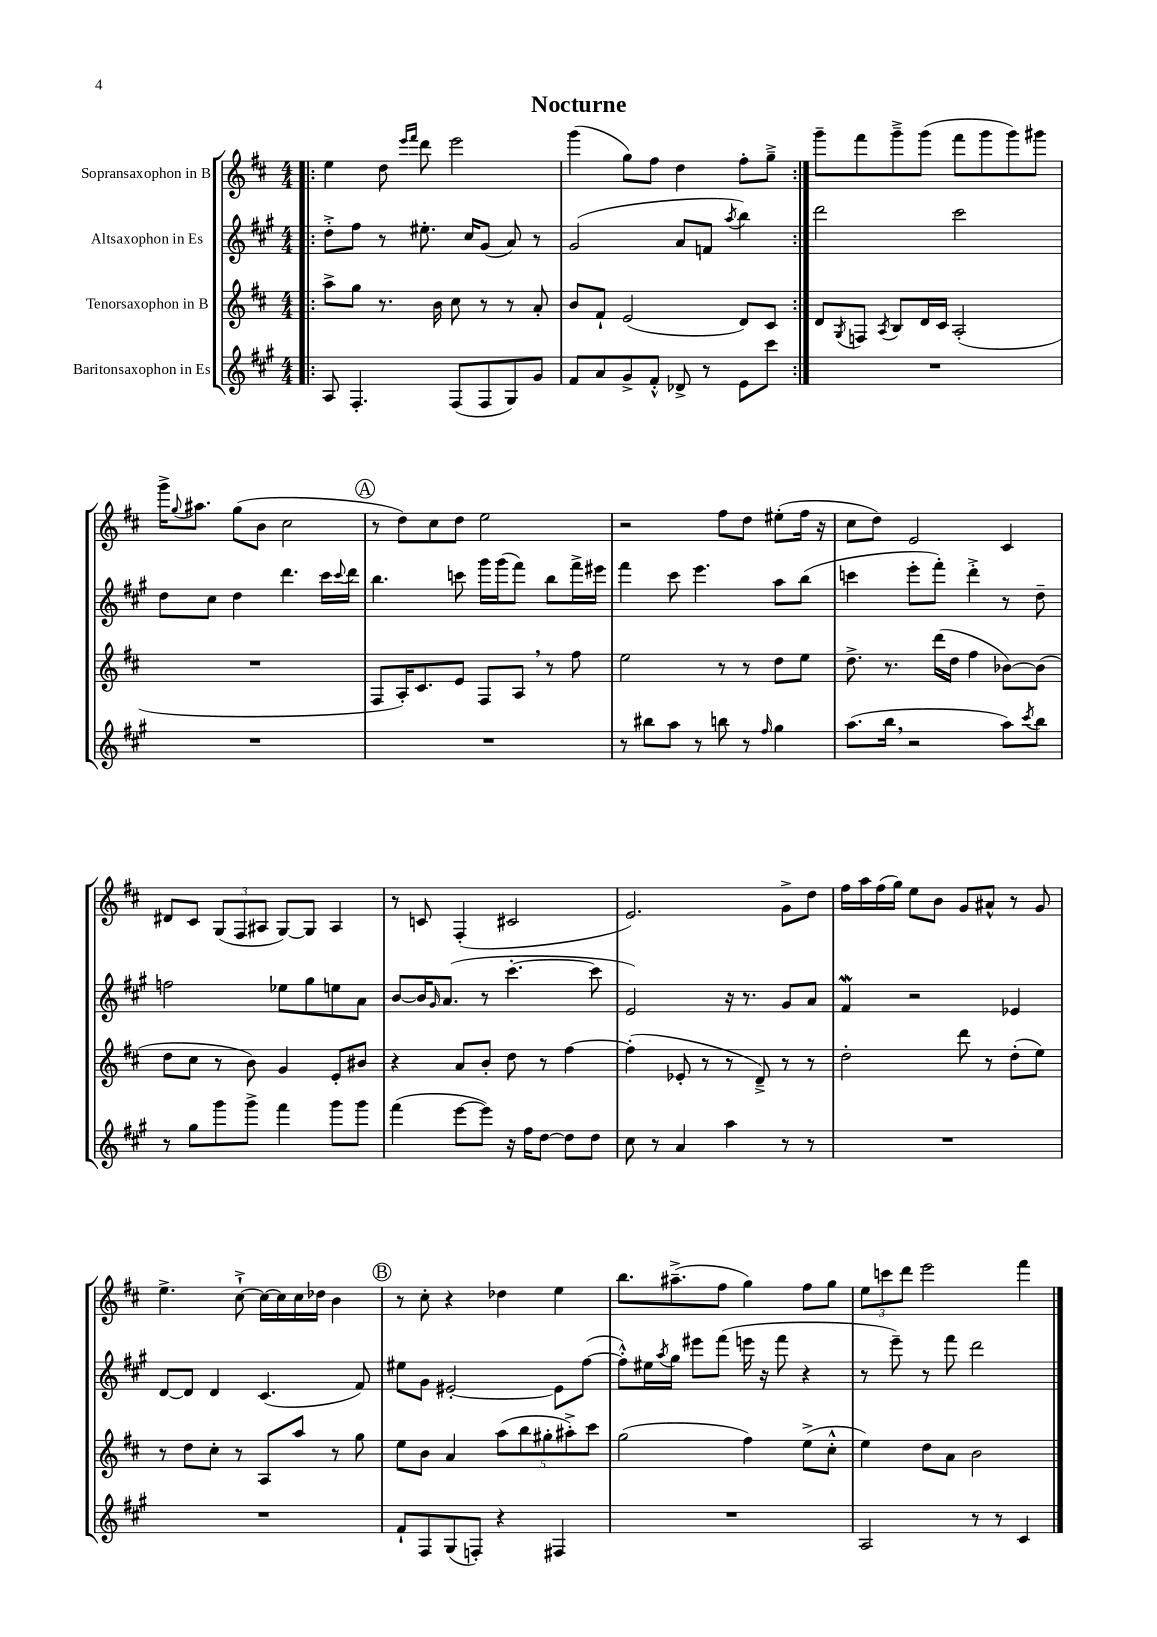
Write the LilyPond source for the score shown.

\header { title = "Nocturne" }
<<
\new StaffGroup <<
\new Staff = "s0" \with { instrumentName = "Sopransaxophon in B" } {
    \clef treble \key d \major \numericTimeSignature \time 4/4
    \repeat volta 2 { \bar ".|:" e''4 d''8 \grace { e'''16 fis'''16 } d'''8 e'''2 |
    g'''4( g''8) fis''8 d''4 fis''8-. g''8---> | }
    g'''8-- fis'''8 g'''8---> g'''8( fis'''8 g'''8 g'''8) gis'''8 |
    g'''16-> \appoggiatura { g''8 } ais''8. g''8( b'8 cis''2 |
    \mark \markup { \circle "A" } r8 d''8) cis''8 d''8 e''2 |
    r2 fis''8 d''8 eis''8-.( fis''16 r16 |
    cis''8 d''8) e'2 cis'4 |
    dis'8 cis'8 \tuplet 3/2 { g8( fis8 ais8 } g8~) g8 ais4 |
    r8 c'8 fis4-.( cis'2 |
    e'2.) g'8-> d''8 |
    fis''16 a''16 fis''16( g''16) e''8 b'8 g'8 ais'8-^ r8 g'8 |
    e''4.-> cis''8~-!-> cis''16~ cis''16 cis''16 des''16 b'4 |
    \mark \markup { \circle "B" } r8 cis''8-. r4 des''4 e''4 |
    b''8. ais''8.--->( fis''8 g''4) fis''8 g''8 |
    \tuplet 3/2 { e''8 c'''8 d'''8 } e'''2 fis'''4 \bar "|." |
}
\new Staff = "s1" \with { instrumentName = "Altsaxophon in Es" } {
    \clef treble \key a \major \numericTimeSignature \time 4/4
    \repeat volta 2 { \bar ".|:" d''8-.-> fis''8 r8 eis''8.-. cis''16 gis'8( a'8) r8 |
    gis'2( a'8 f'8 \acciaccatura { a''8 } b''4) | }
    d'''2 cis'''2 |
    d''8 cis''8 d''4 d'''4. cis'''16 \appoggiatura { cis'''8 } d'''16 |
    \mark \markup { \circle "A" } b''4. c'''8 gis'''16 gis'''16( fis'''8) b''8 fis'''16-> eis'''16 |
    fis'''4 cis'''8 e'''4. a''8 b''8( |
    c'''4 e'''8-. fis'''8-.) d'''4-.-> r8 d''8-- |
    f''2 ees''8 gis''8 e''8 a'8 |
    b'8~ b'16 \grace { gis'16 } a'8.( r8 cis'''4.~-. cis'''8 |
    e'2) r16 r8. gis'8 a'8 |
    fis'4\mordent r2 ees'4 |
    d'8~ d'8 d'4 cis'4.( fis'8) |
    \mark \markup { \circle "B" } eis''8 gis'8 eis'2~-. eis'8 fis''8~( |
    fis''8-.-^) eis''16 \acciaccatura { a''8 } gis''16 eis'''8 fis'''8( e'''16 r16 fis'''8 r4 |
    r8 e'''8--) r8 fis'''8 d'''2 \bar "|." |
}
\new Staff = "s2" \with { instrumentName = "Tenorsaxophon in B" } {
    \clef treble \key d \major \numericTimeSignature \time 4/4
    \repeat volta 2 { \bar ".|:" a''8-> g''8 r8. b'16 cis''8 r8 r8 a'8-. |
    b'8 fis'8-! e'2( d'8) cis'8 | }
    d'8 \acciaccatura { g8 } f8 \acciaccatura { a8 } b8 d'16 cis'16 a2-.( |
    R1 |
    \mark \markup { \circle "A" } fis8 a16-.) cis'8. e'8 fis8 a8 \breathe r8 fis''8 |
    e''2 r8 r8 d''8 e''8 |
    d''8.-> r8. d'''16( d''16 fis''4 bes'8~) bes'8( |
    d''8 cis''8 r8 b'8) g'4 e'8-. bis'8 |
    r4 a'8 b'8-. d''8 r8 fis''4~ |
    fis''4-.( ees'8-. r8 r8 d'8--->) r8 r8 |
    d''2-. d'''8 r8 d''8-.( e''8) |
    r8 d''8 cis''8-. r8 a8 a''8 r8 g''8 |
    \mark \markup { \circle "B" } e''8 b'8 a'4 \tuplet 5/4 { a''8( b''8 gis''8-. ais''8-.->) cis'''8 } |
    g''2( fis''4) e''8->( cis''8-.-^ |
    e''4) d''8 a'8 b'2 \bar "|." |
}
\new Staff = "s3" \with { instrumentName = "Baritonsaxophon in Es" } {
    \clef treble \key a \major \numericTimeSignature \time 4/4
    \repeat volta 2 { \bar ".|:" a8 fis4.-. fis8( fis8 gis8) gis'8 |
    fis'8 a'8 gis'8-> fis'8-.-^ des'8-> r8 e'8 cis'''8 | }
    R1 |
    R1 |
    \mark \markup { \circle "A" } R1 |
    r8 bis''8 a''8 r8 b''8 r8 \grace { fis''16 } gis''4 |
    a''8.( b''16 \breathe r2 a''8) \acciaccatura { cis'''8 } b''8 |
    r8 gis''8 gis'''8 gis'''8-> fis'''4 gis'''8 gis'''8 |
    fis'''4( e'''8~ e'''8) r16 fis''16 d''8~ d''8 d''8 |
    cis''8 r8 a'4 a''4 r8 r8 |
    R1 |
    R1 |
    \mark \markup { \circle "B" } fis'8-! fis8 gis8( f8-.) r4 fis4 |
    R1 |
    a2 r8 r8 cis'4 \bar "|." |
}
>>
>>
\layout { \context { \Score \remove "Bar_number_engraver" } }
